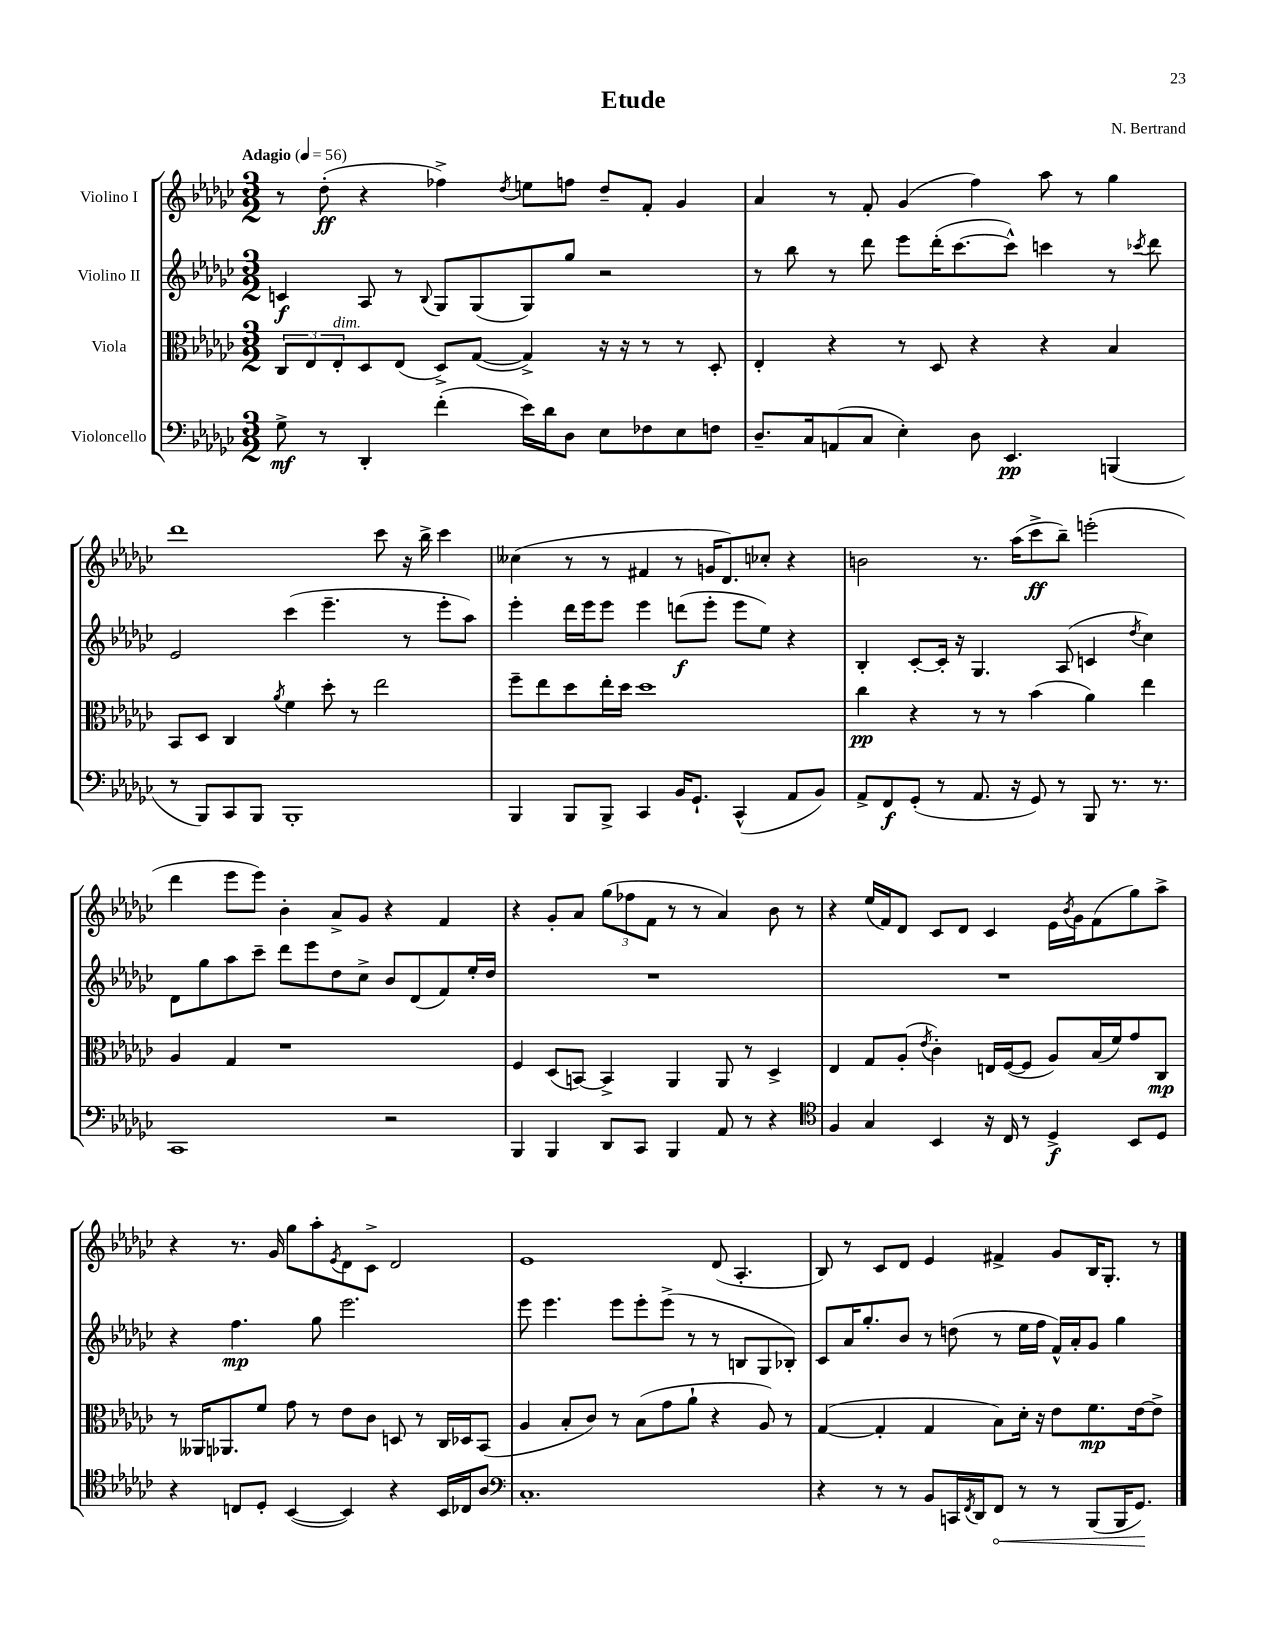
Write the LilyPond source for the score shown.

\header { title = "Etude" composer = "N. Bertrand" }
<<
\new StaffGroup <<
\new Staff = "s0" \with { instrumentName = "Violino I" } {
    \clef treble \key ges \major \numericTimeSignature \time 3/2 \tempo "Adagio" 4 = 56
    r8 des''8-.\ff( r4 fes''4->) \acciaccatura { des''8 } e''8 f''8 des''8-- f'8-. ges'4 |
    aes'4 r8 f'8-. ges'4( f''4) aes''8 r8 ges''4 |
    des'''1 ces'''8 r16 bes''16-> ces'''4 |
    ceses''4( r8 r8 fis'4 r8 g'16 des'8.) ces''8-. r4 |
    b'2 r8. aes''16( ces'''8->\ff bes''8--) e'''2-.( |
    des'''4 ees'''8 ees'''8) bes'4-. aes'8-> ges'8 r4 f'4 |
    r4 ges'8-. aes'8 \tuplet 3/2 { ges''8( fes''8 f'8 } r8 r8 aes'4) bes'8 r8 |
    r4 ees''16( f'16) des'8 ces'8 des'8 ces'4 ees'16 \acciaccatura { bes'8 } ges'16 f'8( ges''8) aes''8-> |
    r4 r8. ges'16 ges''8 aes''8-. \acciaccatura { ees'8 } des'8 ces'8-> des'2 |
    ees'1 des'8( aes4.-. |
    bes8) r8 ces'8 des'8 ees'4 fis'4-> ges'8 bes16 ges8.-. r8 \bar "|." |
}
\new Staff = "s1" \with { instrumentName = "Violino II" } {
    \clef treble \key ges \major \numericTimeSignature \time 3/2
    c'4\f aes8 r8 \appoggiatura { bes8 } ges8 ges8( ges8) ges''8 r2 |
    r8 bes''8 r8 des'''8 ees'''8 des'''16-.( ces'''8.~ ces'''8-^) c'''4 r8 \acciaccatura { ces'''8 } des'''8 |
    ees'2 ces'''4( ees'''4.-- r8 ees'''8-. aes''8) |
    ees'''4-. des'''16 ees'''16 ees'''8 ees'''4 d'''8\f( ees'''8-. ees'''8 ees''8) r4 |
    bes4-. ces'8~-. ces'16-. r16 ges4. aes8( c'4 \acciaccatura { des''8 } ces''4) |
    des'8 ges''8 aes''8 ces'''8-- des'''8 ees'''8 des''8 ces''8-> bes'8 des'8( f'8) ees''16-. des''16 |
    R1. |
    R1. |
    r4 f''4.\mp ges''8 ees'''2. |
    ees'''8 ees'''4. ees'''8 ees'''8-. ees'''8->( r8 r8 b8 ges8 bes8-.) |
    ces'8 aes'16 ges''8.-. bes'8 r8 d''8( r8 ees''16 f''16 f'16-^) aes'16-. ges'8 ges''4 \bar "|." |
}
\new Staff = "s2" \with { instrumentName = "Viola" } {
    \clef alto \key ges \major \numericTimeSignature \time 3/2
    \tuplet 3/2 { ces8 ees8 ees8-.^\markup { \italic "dim." } } des8 ees8( des8->) ges8~( ges4->) r16 r16 r8 r8 des8-. |
    ees4-. r4 r8 des8 r4 r4 bes4 |
    bes,8 des8 ces4 \acciaccatura { aes'8 } f'4 des''8-. r8 ees''2 |
    f''8-- ees''8 des''8 ees''16-. des''16 des''1 |
    ces''4\pp r4 r8 r8 bes'4( aes'4) ees''4 |
    aes4 ges4 r1 |
    f4 des8( b,8~) b,4-> aes,4 aes,8 r8 des4-> |
    ees4 ges8 aes8-.( \acciaccatura { ees'8 } ces'4-.) e16 f16~( f8 aes8) bes16( f'16) ges'8 ces8\mp |
    r8 aeses,16 aes,8. f'8 ges'8 r8 ees'8 ces'8 d8 r8 ces16 des16 bes,8( |
    aes4 bes8-. ces'8) r8 bes8( ges'8 aes'8-! r4 aes8) r8 |
    ges4~( ges4-. ges4 bes8) des'16-. r16 ees'8 f'8.\mp ees'16~ ees'8-> \bar "|." |
}
\new Staff = "s3" \with { instrumentName = "Violoncello" } {
    \clef bass \key ges \major \numericTimeSignature \time 3/2
    ges8->\mf r8 des,4-. f'4-.( ees'16) des'16 des8 ees8 fes8 ees8 f8 |
    des8.-- ces16 a,8( ces8 ees4-.) des8 ees,4.\pp b,,4( |
    r8 bes,,8) ces,8 bes,,8 bes,,1-. |
    bes,,4 bes,,8 bes,,8-> ces,4 bes,16 ges,8.-! ces,4-^( aes,8 bes,8) |
    aes,8-> f,8\f ges,8-.( r8 aes,8. r16 ges,8) r8 bes,,8 r8. r8. |
    ces,1 r2 |
    bes,,4 bes,,4 des,8 ces,8 bes,,4 aes,8 r8 r4 |
    \clef tenor f4 ges4 bes,4 r16 ces16 r8 des4->\f bes,8 des8 |
    r4 c8 des8-. bes,4~( bes,4) r4 bes,16 ces16 aes8 |
    \clef bass ces1.-. |
    r4 r8 r8 bes,8 c,16 \acciaccatura { f,8 } des,16 \once \override Hairpin.circled-tip = ##t f,8\< r8 r8 bes,,8( bes,,16 ges,8.\!) \bar "|." |
}
>>
>>
\layout { \context { \Score \remove "Bar_number_engraver" } }
